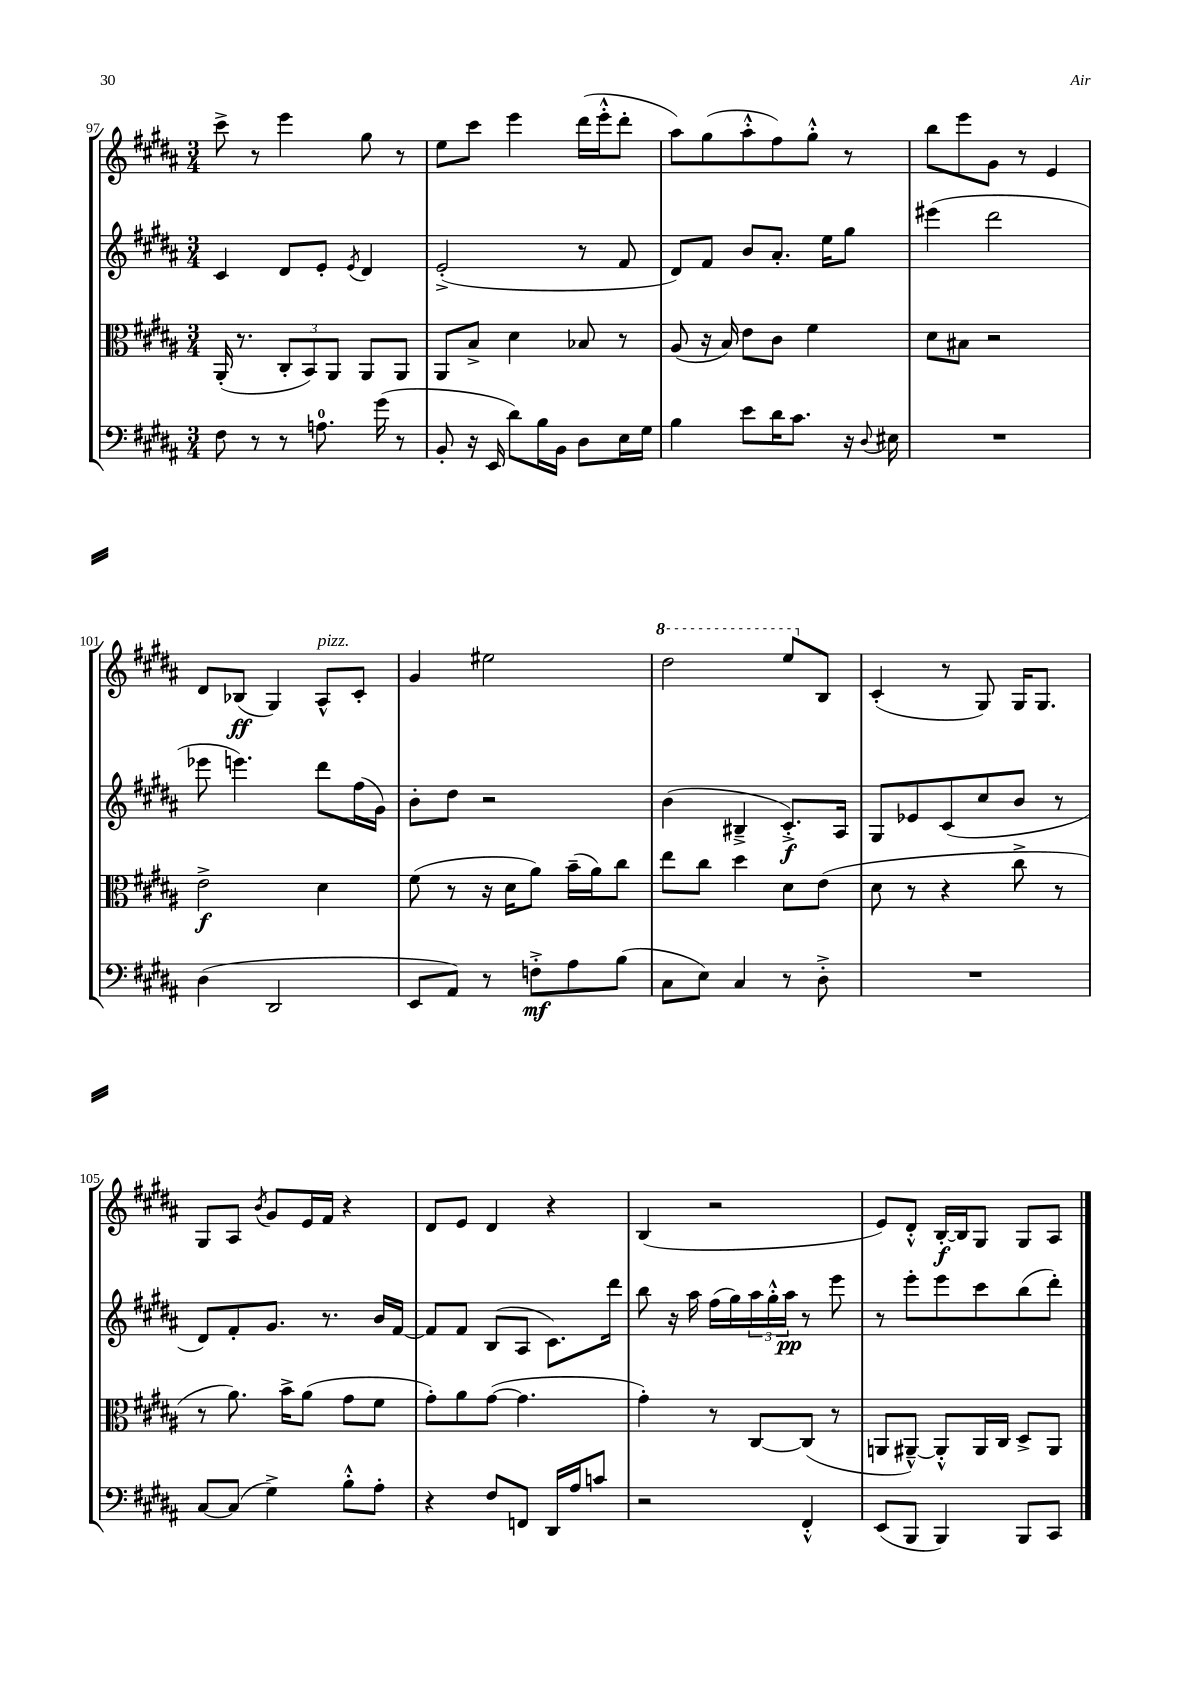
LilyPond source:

<<
\new StaffGroup <<
\new Staff = "s0" {
    \clef treble \key b \major \numericTimeSignature \time 3/4
    cis'''8-> r8 e'''4 gis''8 r8 |
    e''8 cis'''8 e'''4 dis'''16( e'''16-.-^ dis'''8-. |
    ais''8) gis''8( ais''8-.-^ fis''8) gis''8-.-^ r8 |
    b''8 e'''8 gis'8 r8 e'4 |
    dis'8 bes8\ff( gis4) ais8-^^\markup { \italic "pizz." } cis'8-. |
    gis'4 eis''2 |
    \ottava #1 dis'''2 e'''8 \ottava #0 b8 |
    cis'4-.( r8 gis8) gis16 gis8. |
    gis8 ais8 \acciaccatura { b'8 } gis'8 e'16 fis'16 r4 |
    dis'8 e'8 dis'4 r4 |
    b4( r2 |
    e'8) dis'8-.-^ b16~-.\f b16 gis8 gis8 ais8 \bar "|." |
}
\new Staff = "s1" {
    \clef treble \key b \major \numericTimeSignature \time 3/4
    cis'4 dis'8 e'8-. \acciaccatura { e'8 } dis'4 |
    e'2-.->( r8 fis'8 |
    dis'8) fis'8 b'8 ais'8.-. e''16 gis''8 |
    eis'''4( dis'''2 |
    ees'''8 e'''4.) dis'''8 fis''16( gis'16) |
    b'8-. dis''8 r2 |
    b'4( bis4---> cis'8.-.->\f) ais16 |
    gis8 ees'8 cis'8( cis''8 b'8 r8 |
    dis'8) fis'8-. gis'8. r8. b'16 fis'16~ |
    fis'8 fis'8 b8( ais8 cis'8.) dis'''16 |
    b''8 r16 ais''16 fis''16( gis''16) \tuplet 3/2 { ais''16 gis''16-.-^ ais''16\pp } r8 e'''8 |
    r8 e'''8-. e'''8 cis'''8 b''8( dis'''8-.) \bar "|." |
}
\new Staff = "s2" {
    \clef alto \key b \major \numericTimeSignature \time 3/4
    ais,16-.( r8. \tuplet 3/2 { cis8-. b,8) ais,8 } ais,8 ais,8 |
    ais,8 b8-> dis'4 bes8 r8 |
    ais8( r16 b16) e'8 cis'8 fis'4 |
    dis'8 bis8 r2 |
    e'2->\f dis'4 |
    fis'8( r8 r16 dis'16 ais'8) b'16--( ais'16) cis''8 |
    e''8 cis''8 dis''4 dis'8 e'8( |
    dis'8 r8 r4 cis''8-> r8 |
    r8 ais'8.) b'16-> ais'8( gis'8 fis'8 |
    gis'8-.) ais'8 gis'8~( gis'4. |
    gis'4-.) r8 cis8~ cis8( r8 |
    a,8 ais,8~---^) ais,8-.-^ ais,16 cis16 dis8-> ais,8 \bar "|." |
}
\new Staff = "s3" {
    \clef bass \key b \major \numericTimeSignature \time 3/4
    fis8 r8 r8 a8.-0 gis'16( r8 |
    b,8-. r16 e,16 dis'8) b16 b,16 dis8 e16 gis16 |
    b4 e'8 dis'16 cis'8. r16 \appoggiatura { dis8 } eis16 |
    R2. |
    dis4( dis,2 |
    e,8 ais,8) r8 f8-.->\mf ais8 b8( |
    cis8 e8) cis4 r8 dis8-.-> |
    R2. |
    cis8~ cis8( gis4->) b8-.-^ ais8-. |
    r4 fis8 f,8 dis,16 ais16 c'8 |
    r2 fis,4-.-^ |
    e,8( b,,8 b,,4) b,,8 cis,8 \bar "|." |
}
>>
>>
\layout { \context { \Score currentBarNumber = #97 } }
